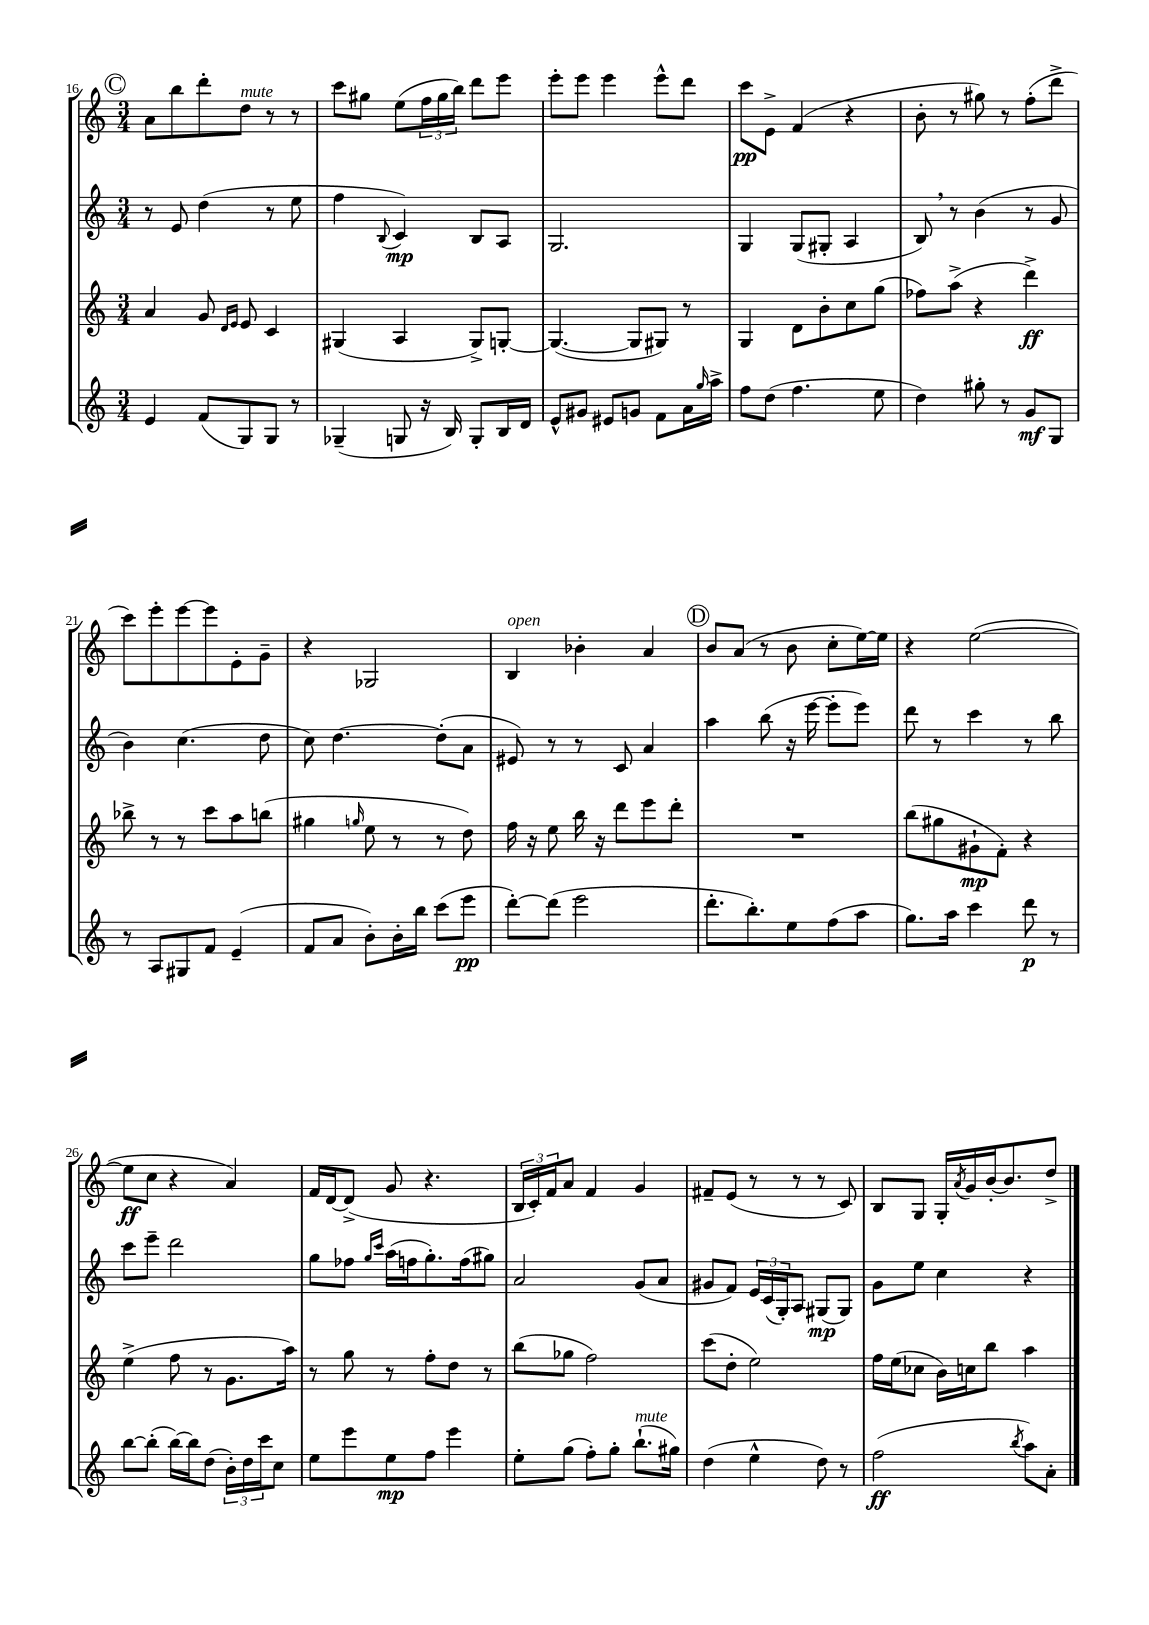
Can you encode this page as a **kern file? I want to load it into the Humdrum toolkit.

**kern	**kern	**kern	**kern
*staff4	*staff3	*staff2	*staff1
*clefG2	*clefG2	*clefG2	*clefG2
*k[]	*k[]	*k[]	*k[]
*M3/4	*M3/4	*M3/4	*M3/4
4e	4a	8r	8a
.	.	8e	8bb
(8f	8g	(4dd	8ddd'
.	16qqd	.	.
.	16qqe	.	.
8G)	8e	.	8dd
8G	4c	8r	8r
8r	.	8ee	8r
=	=	=	=
(4G-~	(4G#	4ff	8ccc
.	.	.	8gg#
.	.	8qqB	.
8G	4A	4c)	(8ee
16r	.	.	24ff
.	.	.	24gg#
16B)	.	.	.
.	.	.	24bb)
8G'	8G#^)	8B	8ddd
16B	[8G'	8A	8eee
16d	.	.	.
=	=	=	=
8e^^	(4.G_	2.G	8eee'
8g#	.	.	8eee
8e#	.	.	4eee
8g	8G]	.	.
8f	8G#)	.	8eee^^
16a	8r	.	8ddd
16qqgg	.	.	.
16aa^	.	.	.
=	=	=	=
8ff	4G	4G	8ccc
(8dd	.	.	8e^
4.ff	8d	(8G	(4f
.	8b'	8G#'	.
.	8cc	4A	4r
8ee	(8gg	.	.
=	=	=	=
4dd)	8ff-)	8B)	8b'
.	(8aa^	8r	8r
8gg#'	4r	(4b	8gg#)
8r	.	.	8r
8g	4ddd^)	8r	(8ff'
8G	.	8g	8ddd^
=	=	=	=
8r	8bb-^	4b)	8ccc)
8A	8r	.	8eee'
8G#	8r	(4.cc	[8eee
8f	8ccc	.	8eee]
(4e~	8aa	.	8e'
.	(8bb	8dd	8g~
=	=	=	=
8f	4gg#	8cc)	4r
8a	.	[4.dd	.
.	16qqgg	.	.
8b')	8ee	.	2G-
16b'	8r	.	.
16bb	.	.	.
(8ccc	8r	(8dd']	.
8eee	8dd)	8a	.
=	=	=	=
[8ddd')	16ff	8e#)	4B
.	16r	.	.
(8ddd]	8ee	8r	.
2eee	16bb	8r	4b-'
.	16r	.	.
.	8ddd	8c	.
.	8eee	4a	4a
.	8ddd'	.	.
=	=	=	=
8.ddd'	2.r	4aa	8b
.	.	.	(8a
8.bb')	.	.	.
.	.	(8bb	8r
8ee	.	16r	8b
.	.	[16eee	.
(8ff	.	8eee']	8cc'
8aa	.	8eee)	[16ee)
.	.	.	16ee]
=	=	=	=
8.gg)	(8bb	8ddd	4r
.	8gg#	8r	.
16aa	.	.	.
4ccc	8g#`	4ccc	([2ee
.	8f')	.	.
8ddd	4r	8r	.
8r	.	8bb	.
=	=	=	=
[8bb	(4ee^	8ccc	8ee]
(8bb']	.	8eee~	8cc
[16bb)	8ff	2ddd	4r
16bb]	.	.	.
(8dd	8r	.	.
24b')	8.g	.	4a)
24dd	.	.	.
24ccc	.	.	.
8cc	.	.	.
.	16aa)	.	.
=	=	=	=
8ee	8r	8gg	16f
.	.	.	[16d
8eee	8gg	8ff-	(8d^]
.	.	16qqgg	.
.	.	16qqccc	.
8ee	8r	(16aa	8g
.	.	16ff	.
8ff	8ff'	8.gg')	4.r
4eee	8dd	.	.
.	.	(16ff	.
.	8r	8gg#)	.
=	=	=	=
8ee'	(8bb	2a	24B
.	.	.	24c')
.	.	.	24f
(8gg	8gg-	.	8a
8ff')	2ff)	.	4f
8gg'	.	.	.
(8.bb`	.	(8g	4g
.	.	8a	.
16gg#)	.	.	.
=	=	=	=
(4dd	(8ccc	8g#	8f#~
.	8dd'	8f)	(8e
4ee^^	2ee)	24e	8r
.	.	(24c	.
.	.	24G')	.
.	.	8A	8r
8dd)	.	(8G#	8r
8r	.	8G#)	8c)
=	=	=	=
(2ff	16ff	8g	8B
.	(16ee	.	.
.	8cc-	8ee	8G
.	16b)	4cc	16G'
.	.	.	8qa
.	16cc	.	16g
.	8bb	.	[16b'
.	.	.	8.b]
8qbb	.	.	.
8aa)	4aa	4r	.
8a'	.	.	8dd^
==	==	==	==
*-	*-	*-	*-
